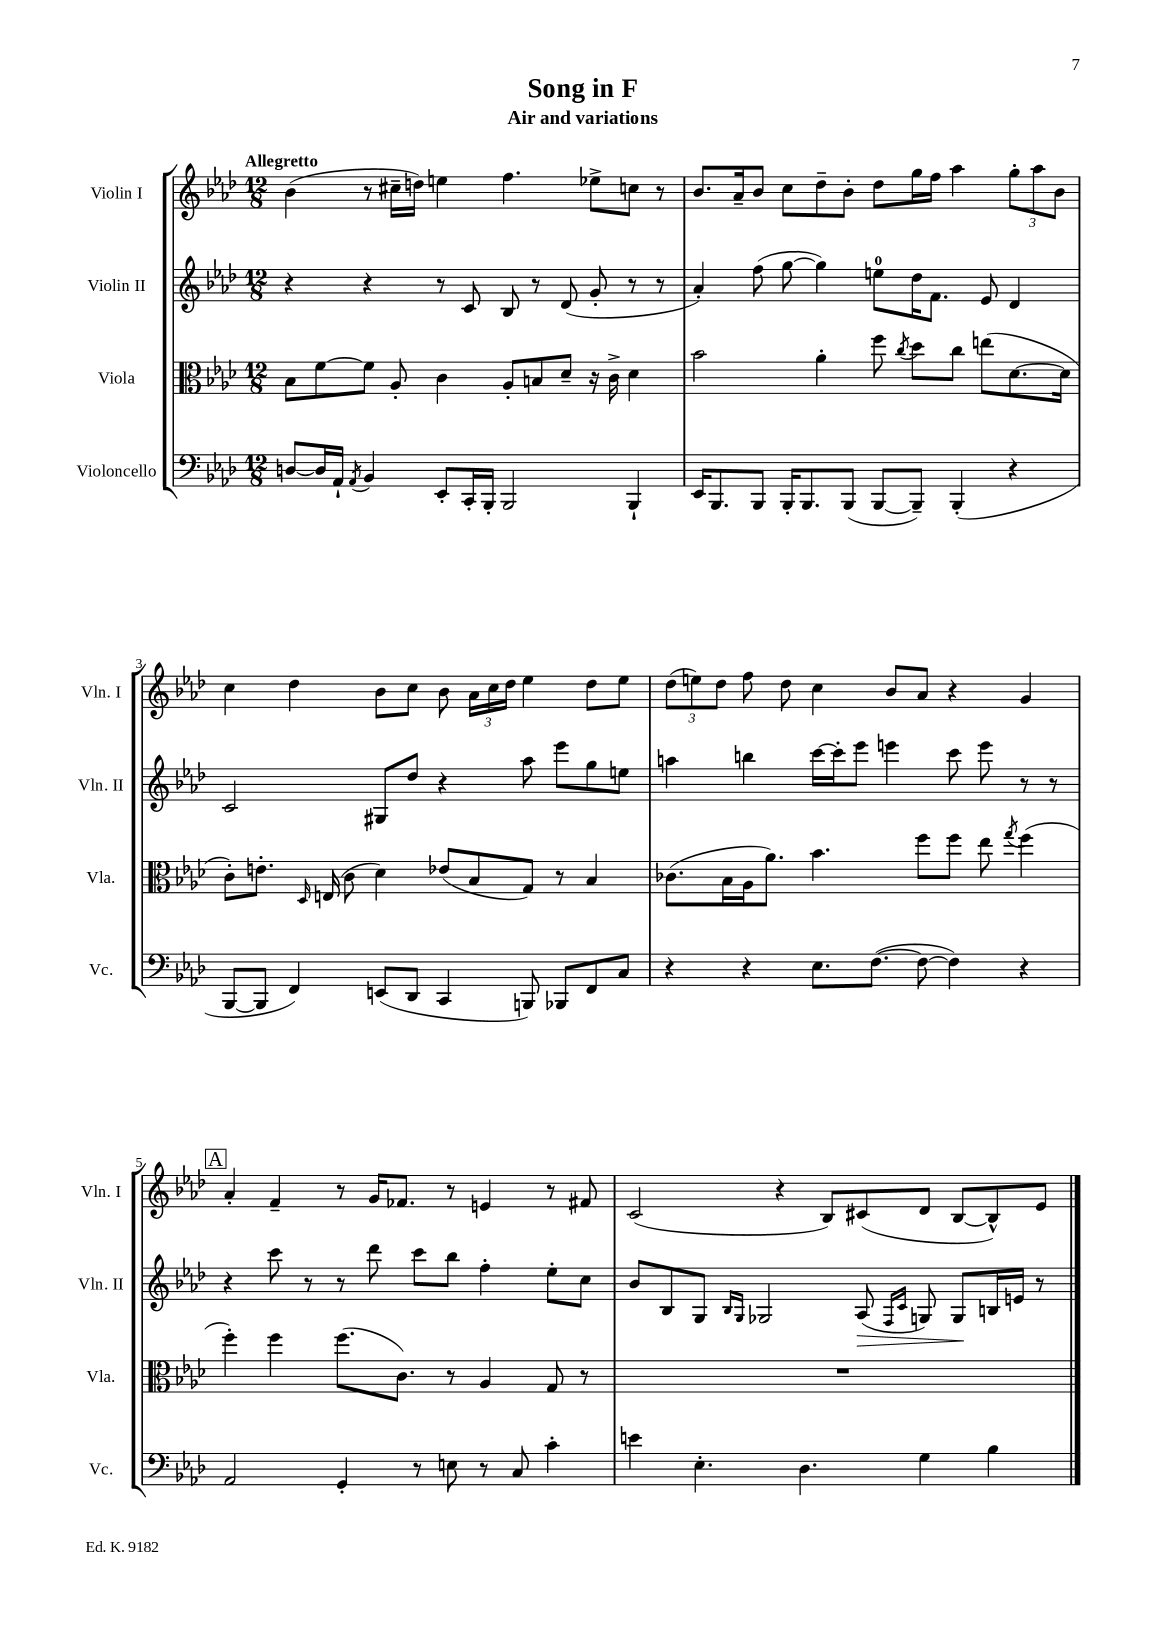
\header { title = "Song in F" subtitle = "Air and variations" }
<<
\new StaffGroup <<
\new Staff = "s0" \with { instrumentName = "Violin I" shortInstrumentName = "Vln. I" } {
    \clef treble \key aes \major \numericTimeSignature \time 12/8 \tempo "Allegretto"
    \autoBeamOff bes'4( r8 cis''16[-- d''16]) e''4 f''4. ees''8[-> c''8] r8 |
    bes'8.[ aes'16-- bes'8] c''8[ des''8-- bes'8]-. des''8[ g''16 f''16] aes''4 \tuplet 3/2 { g''8[-. aes''8 bes'8] } |
    c''4 des''4 bes'8[ c''8] bes'8 \tuplet 3/2 { aes'16[ c''16 des''16] } ees''4 des''8[ ees''8] |
    \tuplet 3/2 { des''8[( e''8) des''8] } f''8 des''8 c''4 bes'8[ aes'8] r4 g'4 |
    \mark \markup { \box "A" } aes'4-. f'4-- r8 g'16[ fes'8.] r8 e'4 r8 fis'8 |
    c'2( r4 bes8[) cis'8( des'8] bes8[~ bes8-^) ees'8] \bar "|." |
}
\new Staff = "s1" \with { instrumentName = "Violin II" shortInstrumentName = "Vln. II" } {
    \clef treble \key aes \major \numericTimeSignature \time 12/8
    \autoBeamOff r4 r4 r8 c'8 bes8 r8 des'8( g'8-. r8 r8 |
    aes'4-.) f''8( g''8~ g''4) e''8[-0 des''16 f'8.] ees'8 des'4 |
    c'2 gis8[ des''8] r4 aes''8 ees'''8[ g''8 e''8] |
    a''4 b''4 c'''16[~ c'''16-. ees'''8] e'''4 c'''8 e'''8 r8 r8 |
    \mark \markup { \box "A" } r4 c'''8 r8 r8 des'''8 c'''8[ bes''8] f''4-. ees''8[-. c''8] |
    bes'8[ bes8 g8] \grace { bes16[ g16] } ges2 aes8\>( \grace { f16[ c'16] } g8) g8[\! b16 e'16] r8 \bar "|." |
}
\new Staff = "s2" \with { instrumentName = "Viola" shortInstrumentName = "Vla." } {
    \clef alto \key aes \major \numericTimeSignature \time 12/8
    \autoBeamOff bes8[ f'8~ f'8] aes8-. c'4 aes8[-. b8 des'8]-- r16 c'16-> des'4 |
    bes'2 aes'4-. f''8 \acciaccatura { c''8 } des''8[ c''8] e''8[( des'8.~ des'16] |
    c'8[-.) e'8.]-. \grace { des16 } e16( c'8 des'4) ees'8[( bes8 g8]) r8 bes4 |
    ces'8.[( bes16 aes16 aes'8.]) bes'4. f''8[ f''8] ees''8 \acciaccatura { g''8 } f''4( |
    \mark \markup { \box "A" } f''4-.) f''4 f''8.[( c'8.]) r8 aes4 g8 r8 |
    R1. \bar "|." |
}
\new Staff = "s3" \with { instrumentName = "Violoncello" shortInstrumentName = "Vc." } {
    \clef bass \key aes \major \numericTimeSignature \time 12/8
    \autoBeamOff d8[~ d16 aes,16]-! \acciaccatura { aes,8 } bes,4 ees,8[-. c,16-. bes,,16]-. bes,,2 bes,,4-! |
    ees,16[ bes,,8. bes,,8] bes,,16[-. bes,,8. bes,,8]( bes,,8[~ bes,,8]--) bes,,4-.( r4 |
    bes,,8[~ bes,,8] f,4) e,8[( des,8] c,4 b,,8) bes,,8[ f,8 c8] |
    r4 r4 ees8.[ f8.]~( f8~ f4) r4 |
    \mark \markup { \box "A" } aes,2 g,4-. r8 e8 r8 c8 c'4-. |
    e'4 ees4.-. des4. g4 bes4 \bar "|." |
}
>>
>>
